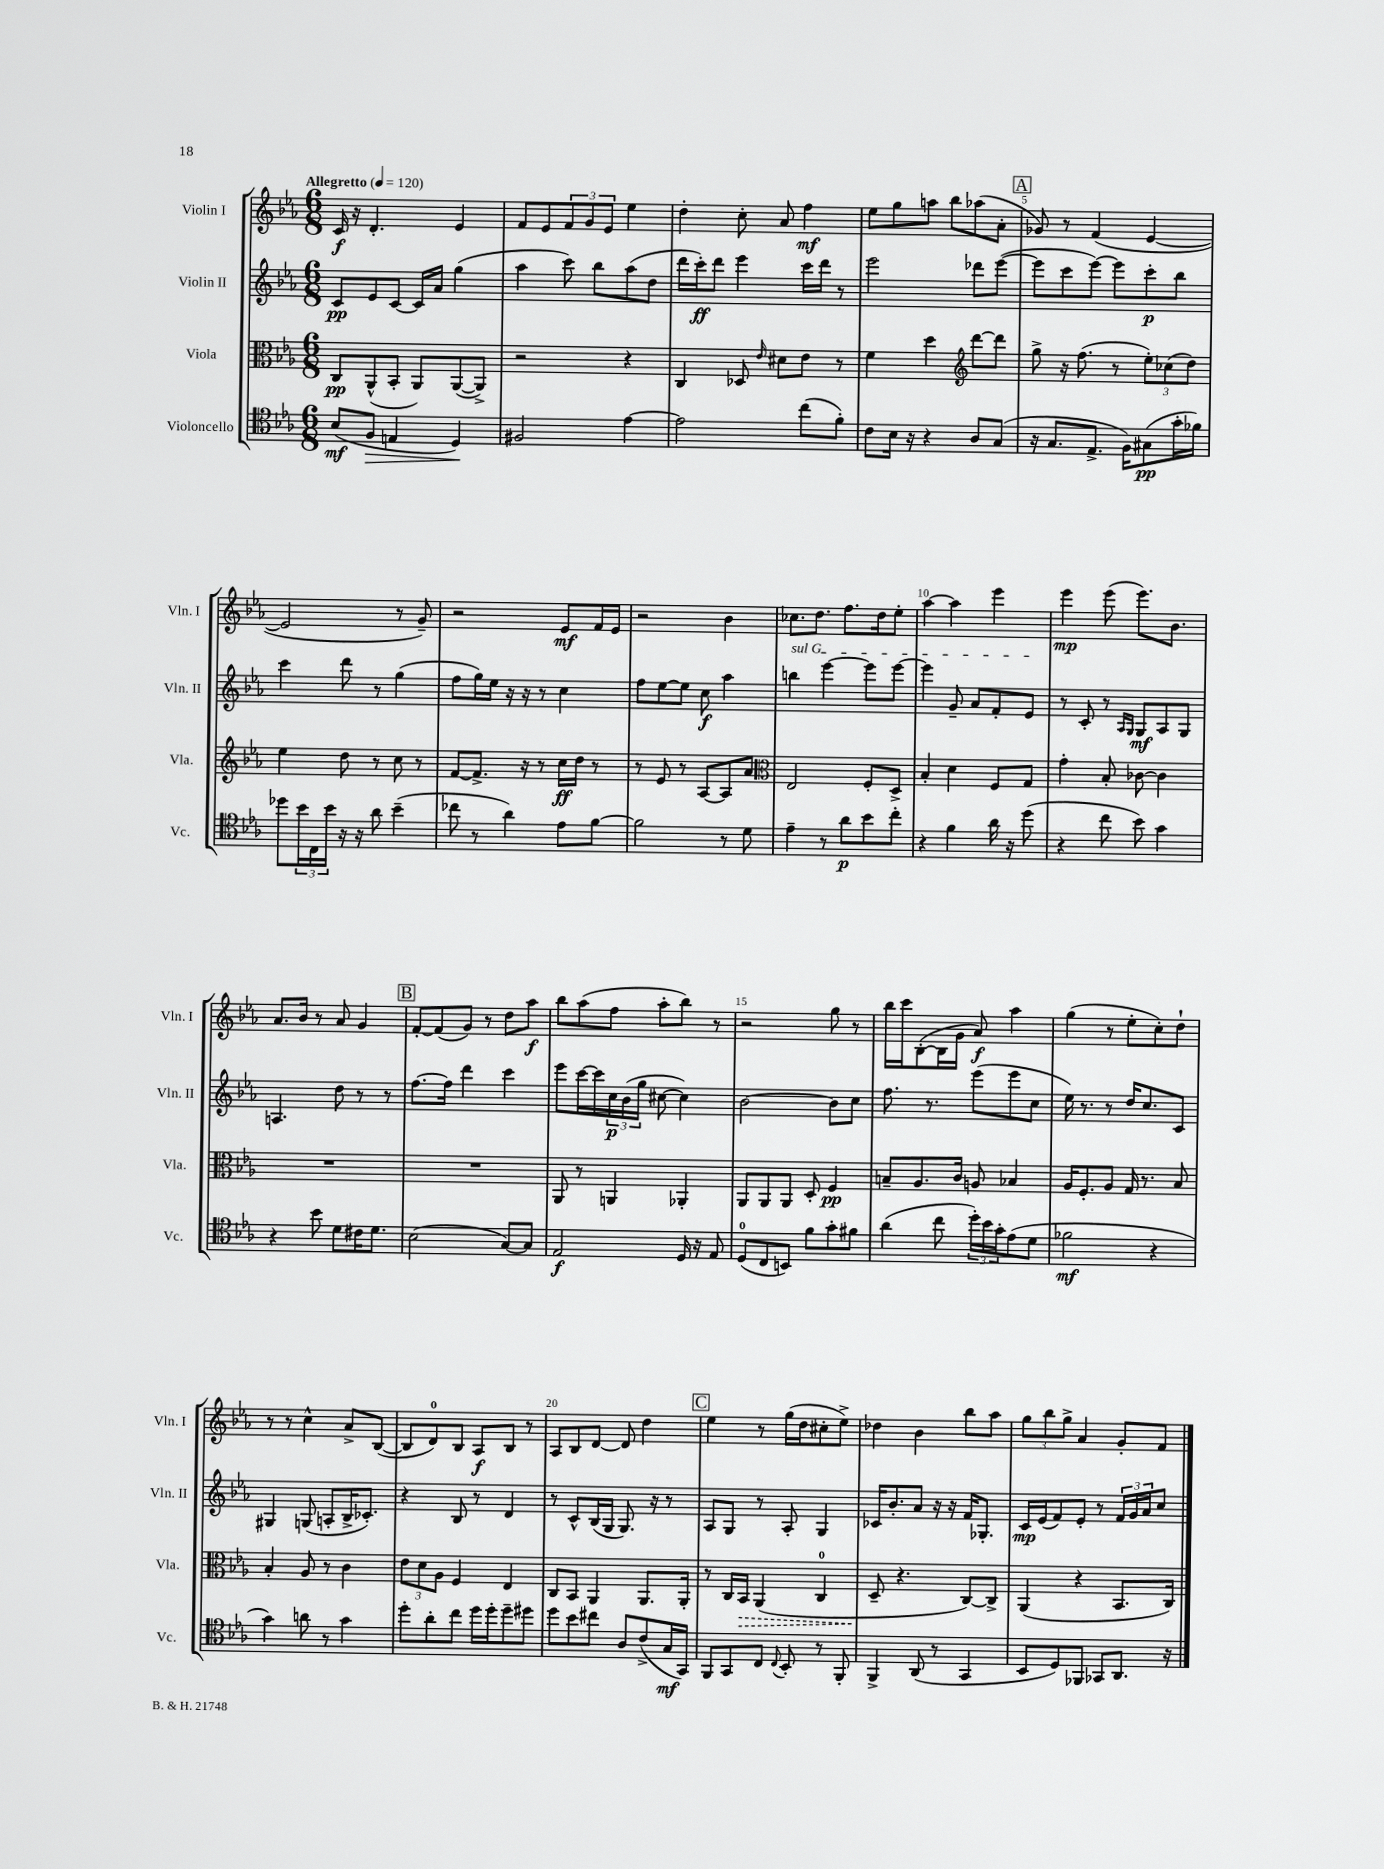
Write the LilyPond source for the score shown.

<<
\new StaffGroup <<
\new Staff = "s0" \with { instrumentName = "Violin I" shortInstrumentName = "Vln. I" } {
    \clef treble \key ees \major \numericTimeSignature \time 6/8 \tempo "Allegretto" 4 = 120
    c'16\f r16 d'4.-. ees'4 |
    f'8 ees'8 \tuplet 3/2 { f'8 g'8 ees'8 } ees''4 |
    d''4-. c''8-. aes'8 f''4\mf |
    ees''8 g''8 a''8 bes''8 aes''8( aes'8-. |
    \mark \markup { \box "A" } ges'8) r8 f'4( ees'4~ |
    ees'2 r8 g'8--) |
    r2 ees'8\mf f'16 ees'16 |
    r2 bes'4 |
    ces''8. d''8. f''8. d''16 ees''8-. |
    aes''4~ aes''4 ees'''4 |
    ees'''4\mp ees'''8( ees'''8.) bes'8. |
    aes'8. bes'16 r8 aes'8 g'4 |
    \mark \markup { \box "B" } f'8~-. f'8( g'8) r8 d''8 aes''8\f |
    bes''8 aes''8( f''8 aes''8-. bes''8) r8 |
    r2 g''8 r8 |
    bes''16 c'''16 bes8~-.( bes16 g'16 aes'8\f) aes''4 |
    g''4( r8 ees''8-. c''8-.) d''8-! |
    r8 r8 c''4-^ aes'8-> bes8~( |
    bes8 d'8-0) bes8 aes8\f bes8 r8 |
    aes8 bes8 d'8~ d'8 d''4 |
    \mark \markup { \box "C" } ees''4 r8 g''16( d''16 cis''8-. ees''8->) |
    des''4 bes'4 bes''8 aes''8 |
    \tuplet 3/2 { g''8 bes''8 g''8-> } aes'4 g'8-. f'8 \bar "|." |
}
\new Staff = "s1" \with { instrumentName = "Violin II" shortInstrumentName = "Vln. II" } {
    \clef treble \key ees \major \numericTimeSignature \time 6/8
    c'8\pp ees'8 c'8~ c'16 aes'16 g''4( |
    aes''4 c'''8) bes''8 aes''8( d''8 |
    d'''16 c'''16-.\ff) d'''8 ees'''4 c'''16 d'''16 r8 |
    ees'''2 des'''8 ees'''8~( |
    \mark \markup { \box "A" } ees'''8 c'''8 ees'''8~) ees'''8 c'''8-.\p bes''8 |
    c'''4 d'''8 r8 g''4( |
    f''8 g''16) ees''16 r16 r16 r8 c''4 |
    f''8 ees''8~ ees''8 c''8\f aes''4 |
    \once \override TextSpanner.bound-details.left.text = \markup { \italic "sul G" } b''4\startTextSpan ees'''4~ ees'''8 ees'''8~ |
    ees'''4 g'8-- aes'8 f'8-. ees'8\stopTextSpan |
    r8 c'8-. r8 \grace { aes16 g16 } g8\mf aes8 g8 |
    a4. d''8 r8 r8 |
    \mark \markup { \box "B" } f''8.~ f''16 d'''4 c'''4 |
    ees'''8 c'''16~ c'''16 \tuplet 3/2 { c''16\p bes'16( g''16 } cis''8~ cis''4) |
    bes'2~ bes'8 c''8 |
    f''8. r8. ees'''8( ees'''8 c''8 |
    ees''16) r8. r8 d''16 c''8. c'8 |
    gis4 g8( a8-. bes16-> ces'8.-.) |
    r4 bes8 r8 d'4 |
    r8 c'8-^ bes16( g16 g8.) r16 r8 |
    \mark \markup { \box "C" } aes8 g8 r8 aes8-. g4 |
    ces'16 bes'8.-. aes'8 r16 r16 f'16 ges8.-. |
    c'16\mp ees'16( f'8) ees'8-. r8 \tuplet 3/2 { f'16 g'16 aes'16 } c''8 \bar "|." |
}
\new Staff = "s2" \with { instrumentName = "Viola" shortInstrumentName = "Vla." } {
    \clef alto \key ees \major \numericTimeSignature \time 6/8
    c8\pp aes,8-^( bes,8-. aes,8) aes,8~( aes,8->) |
    r2 r4 |
    c4 des8 \grace { ees'16 } dis'8 ees'8 r8 |
    f'4 d''4 \clef treble d'''8~ d'''8 |
    \mark \markup { \box "A" } g''8-> r16 f''8.( r8 \tuplet 3/2 { ees''8-.) ces''8( d''8) } |
    ees''4 d''8 r8 c''8 r8 |
    f'8~ f'8.-> r16 r8 c''16\ff d''16 r8 |
    r8 ees'8 r8 aes8~ aes8 aes'8 |
    \clef alto ees2 f8-. d8-> |
    bes4-. d'4 f8 g8 |
    g'4-. bes8-. ces'8~ ces'4 |
    R2. |
    \mark \markup { \box "B" } R2. |
    aes,8 r8 a,4 aes,4-. |
    aes,8 aes,8 aes,8 d8-. f4\pp |
    b8-- aes8. c'16 a8 bes4 |
    aes16 f8.-. aes8 g16 r8. bes8 |
    bes4-. aes8 r8 c'4 |
    \tuplet 3/2 { ees'8 d'8 aes8 } f4 ees4 |
    c8 bes,8 aes,4 aes,8. aes,16-. |
    \mark \markup { \box "C" } r8 c16 \once \override Hairpin.style = #'dashed-line bes,16\> aes,4( c4-0 |
    d8--\! r4. c8~) c8-> |
    aes,4( r4 bes,8. c16) \bar "|." |
}
\new Staff = "s3" \with { instrumentName = "Violoncello" shortInstrumentName = "Vc." } {
    \clef tenor \key ees \major \numericTimeSignature \time 6/8
    bes8\mf( f8\> e4 d4\!) |
    fis2 ees'4~ |
    ees'2 c''8( f'8-.) |
    c'8 bes16 r16 r4 aes8 g8( |
    \mark \markup { \box "A" } r16 g8. ees8.-> f16) gis8\pp( g'16-. fes'16) |
    des''8 \tuplet 3/2 { bes'16 c16 bes'16 } r16 r16 aes'8 bes'4--( |
    ces''8 r8 aes'4) ees'8 f'8~ |
    f'2 r8 d'8 |
    ees'4-- r8 aes'8\p bes'8 c''8-. |
    r4 f'4 aes'16 r16 d''8( |
    r4 c''8 bes'8) g'4 |
    r4 bes'8 d'8 cis'16 d'8. |
    \mark \markup { \box "B" } bes2( g8~) g8 |
    ees2\f d16 r16 ees8 |
    d8-0( c8 b,8) f'8 g'8-. fis'8 |
    aes'4( c''8 \tuplet 3/2 { d''16-.) bes'16 g'16-. } ees'8( d'8 |
    fes'2\mf r4 |
    g'4) a'8 r8 g'4 |
    d''8-. aes'8-. c''8 d''16 d''16-. d''8-- dis''8 |
    d''8 bes'8 cis''8 aes8 c'8->( g16\mf g,16) |
    \mark \markup { \box "C" } f,8 g,8 c8 \appoggiatura { c8 } bes,8-. r8 f,8-. |
    f,4-> aes,8( r8 g,4 |
    bes,8 d8) fes,8 ges,8 aes,8. r16 \bar "|." |
}
>>
>>
\layout { \context { \Score \override BarNumber.break-visibility = ##(#f #t #t) barNumberVisibility = #(every-nth-bar-number-visible 5) } }
